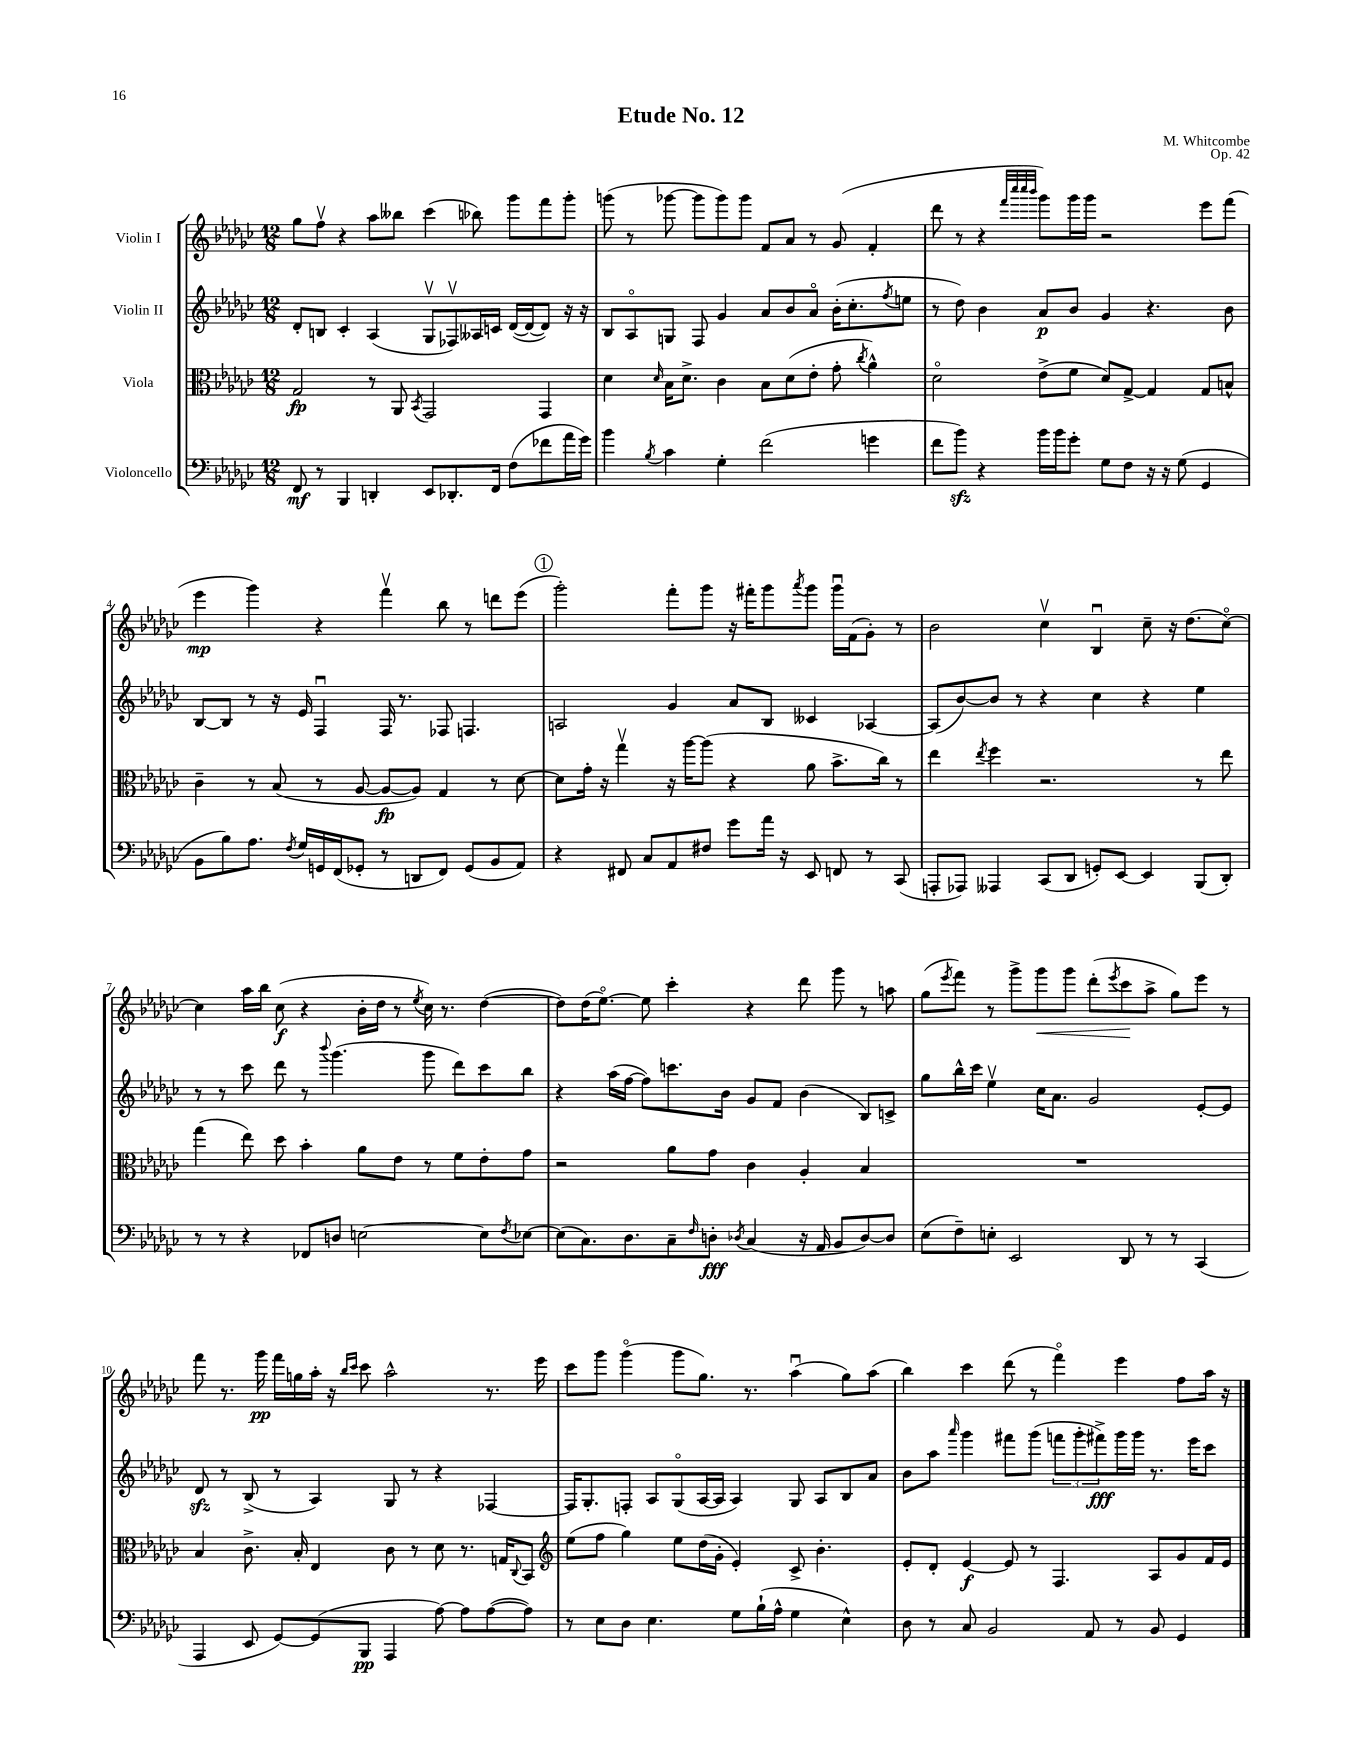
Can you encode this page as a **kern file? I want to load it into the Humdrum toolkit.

**kern	**dynam	**kern	**dynam	**kern	**dynam	**kern	**dynam
*part4	*part4	*part3	*part3	*part2	*part2	*part1	*part1
*staff4	*staff4	*staff3	*staff3	*staff2	*staff2	*staff1	*staff1
*I"Violoncello	*	*I"Viola	*	*I"Violin II	*	*I"Violin I	*
*clefF4	*	*clefC3	*	*clefG2	*	*clefG2	*
*k[b-e-a-d-g-c-]	*	*k[b-e-a-d-g-c-]	*	*k[b-e-a-d-g-c-]	*	*k[b-e-a-d-g-c-]	*
*M12/8	*	*M12/8	*	*M12/8	*	*M12/8	*
=1	=1	=1	=1	=1	=1	=1	=1
8FF/	mf	2G-/	fp	8d-'/L	.	8gg-\L	.
8r	.	.	.	8Bn/J	.	8ffv\J	.
4BBB-/	.	.	.	4c-'/	.	4r	.
4DDn'/	.	8r	.	(4A-/	.	8aa-\L	.
.	.	8AA-/	.	.	.	8bb--X\J	.
.	.	8qBB-/	.	.	.	.	.
8EE-/L	.	2GG-/	.	8G-v/L	.	(4ccc-\	.
8.DD-X'/	.	.	.	8F-Xv/)	.	.	.
.	.	.	.	16A--X/L	.	8bb-X\)	.
16FF/Jk	.	.	.	16cn/JJ	.	.	.
(8F\L	.	.	.	([16d-/LL	.	8ggg-\L	.
.	.	.	.	16d-/J_	.	.	.
8f-X\	.	4GG-/	.	8d-/J])	.	8fff\	.
16a-\L	.	.	.	16r	.	8ggg-'\J	.
16g-\JJ)	.	.	.	16r	.	.	.
=2	=2	=2	=2	=2	=2	=2	=2
4b-\	.	4d-\	.	8B-/L	.	(8gggn\	.
.	.	.	.	8A-/	.	8r	.
8qB-/	.	16qqd-/	.	.	.	.	.
4c-\	.	16B-\KL	.	8Gn/J	.	[8ggg-X\	.
.	.	8.d-^\J	.	.	.	.	.
.	.	.	.	8F/	.	8ggg-\L]	.
4G-'\	.	4c-\	.	4g-/	.	8ggg-\)	.
.	.	.	.	.	.	8ggg-\J	.
(2f\	.	8B-\L	.	8a-/L	.	8f/L	.
.	.	(8d-\	.	8b-/	.	8a-/J	.
.	.	8e-'\J	.	8a-/J	.	8r	.
.	.	8g-'\	.	(16b-'\KL	.	(8g-/	.
.	.	.	.	8.cc-'\	.	.	.
.	.	8qcc-/	.	.	.	.	.
4gn\	.	4a-^^\)	.	.	.	4f'/	.
.	.	.	.	8qff/	.	.	.
.	.	.	.	8een\J	.	.	.
=3	=3	=3	=3	=3	=3	=3	=3
8f\L	.	2d-\	.	8r	.	8ddd-\	.
8b-zz\J)	.	.	.	8dd-\)	.	8r	.
4r	.	.	.	4b-\	.	4r	.
.	.	.	.	.	.	32qqfff/LLL	.
.	.	.	.	.	.	32qqcccc-/	.
.	.	.	.	.	.	32qqcccc-/	.
.	.	.	.	.	.	32qqbbb-/JJJ	.
16b-\LL	.	(8e-^\L	.	8a-/L	p	8ggg-\L)	.
16b-\J	.	.	.	.	.	.	.
8g-'\J	.	8f\J	.	8b-/J	.	16ggg-\L	.
.	.	.	.	.	.	16ggg-\JJ	.
8G-\L	.	8d-/L)	.	4g-/	.	2r	.
8F\J	.	[8G-^/J	.	.	.	.	.
16r	.	4G-/]	.	4.r	.	.	.
16r	.	.	.	.	.	.	.
(8G-\	.	.	.	.	.	.	.
4GG-/	.	8G-/L	.	.	.	8eee-\L	.
.	.	8Bn^^/J	.	8b-\	.	(8fff\J	.
!!LO:LB:g=z
=4	=4	=4	=4	=4	=4	=4	=4
8BB-\L	.	4c-~\	.	[8B-/L	.	4eee-\	mp
8B-\)	.	.	.	8B-/J]	.	.	.
8.A-\J	.	8r	.	8r	.	4ggg-\)	.
.	.	(8B-/	.	16r	.	.	.
8qF/	.	.	.	.	.	.	.
16G-/LL	.	.	.	16e-/	.	.	.
16GGn/	.	8r	.	4Fu/	.	4r	.
(16FF/J	.	.	.	.	.	.	.
8GG-X'/J	.	[8A-/	.	.	.	.	.
8r	.	8A-/L_	fp	16F/	.	4fffv\	.
.	.	.	.	8.r	.	.	.
8DDn/L	.	8A-/J])	.	.	.	.	.
8FF/J)	.	4G-/	.	8F-X/	.	8bb-\	.
(8GG-/L	.	.	.	4.Fn/	.	8r	.
8BB-/	.	8r	.	.	.	8dddn\L	.
8AA-/J)	.	[8d-\	.	.	.	(8eee-\J	.
!!LO:REH:place=s1:t=1
=5	=5	=5	=5	=5	=5	=5	=5
4r	.	8d-\L]	.	2An/	.	2ggg-'\)	.
.	.	16g-'\Jk	.	.	.	.	.
.	.	16r	.	.	.	.	.
8FF#X/	.	4gg-v\	.	.	.	.	.
8C-/L	.	.	.	.	.	.	.
8AA-/	.	16r	.	4g-/	.	8fff'\L	.
.	.	[16aa-\KL	.	.	.	.	.
8F#X/J	.	(8aa-\J]	.	.	.	8ggg-\J	.
8g-\L	.	4r	.	8a-/L	.	16r	.
.	.	.	.	.	.	16fff#X'\KL	.
16a-\Jk	.	.	.	8B-/J	.	8ggg-\	.
16r	.	.	.	.	.	.	.
.	.	.	.	.	.	8qaaa-/	.
8EE-/	.	8a-\	.	4c--X/	.	8ggg-\J	.
8FFn/	.	8.b-^\L	.	.	.	16ggg-u\LL	.
.	.	.	.	.	.	(16f\J	.
8r	.	.	.	[4A-X/	.	8g-'\J)	.
.	.	16cc-\Jk)	.	.	.	.	.
(8CC-/	.	8r	.	.	.	8r	.
=6	=6	=6	=6	=6	=6	=6	=6
8AAAn'/L	.	4ee-\	.	(8A-/L]	.	2b-\	.
8AAA-X/J)	.	.	.	[8b-/)	.	.	.
.	.	8qee-/	.	.	.	.	.
4AAA--X/	.	4ff\	.	8b-/J]	.	.	.
.	.	.	.	8r	.	.	.
(8CC-/L	.	2.r	.	4r	.	4cc-v\	.
8DD-/J	.	.	.	.	.	.	.
8GGn'/L)	.	.	.	4cc-\	.	4B-u/	.
[8EE-/J	.	.	.	.	.	.	.
4EE-/]	.	.	.	4r	.	8cc-~\	.
.	.	.	.	.	.	16r	.
.	.	.	.	.	.	(8.dd-\L	.
(8BBB-/L	.	8r	.	4ee-\	.	.	.
8DD-'/J)	.	8ee-\	.	.	.	[8cc-\J)	.
!!LO:LB:g=z
=7	=7	=7	=7	=7	=7	=7	=7
8r	.	(4gg-\	.	8r	.	4cc-\]	.
8r	.	.	.	8r	.	.	.
4r	.	8ee-\)	.	8ccc-\	.	16aa-\LL	.
.	.	.	.	.	.	16bb-\JJ	.
.	.	8dd-\	.	8ddd-\	.	(8cc-\	f
8FF-X/L	.	4b-'\	.	8r	.	4r	.
.	.	.	.	8qqbbb-/	.	.	.
8Dn/J	.	.	.	(4.ggg-\	.	.	.
[2En\	.	8a-\L	.	.	.	16b-'\LL	.
.	.	.	.	.	.	16dd-\JJ	.
.	.	8e-\J	.	.	.	8r	.
.	.	.	.	.	.	8qee-/	.
.	.	8r	.	8ggg-\	.	16cc-\)	.
.	.	.	.	.	.	8.r	.
.	.	8f\L	.	8ddd-\L)	.	.	.
8E\L]	.	8e-'\	.	8ccc-\	.	([4dd-\	.
8qF/	.	.	.	.	.	.	.
[8E-X\J	.	8g-\J	.	8bb-\J	.	.	.
=8	=8	=8	=8	=8	=8	=8	=8
(8E-\L]	.	2r	.	4r	.	8dd-\L])	.
8.C-\)	.	.	.	.	.	(16dd-\K	.
.	.	.	.	.	.	[8.ee-\J)	.
.	.	.	.	(16aa-\LL	.	.	.
8.D-\	.	.	.	[16ff\JJ	.	.	.
.	.	.	.	8ff\L])	.	8ee-\]	.
8C-~\	.	8a-\L	.	8.cccn\	.	4ccc-'\	.
16qqF/	.	.	.	.	.	.	.
8Dn'\J	fff	8g-\J	.	.	.	.	.
.	.	.	.	16b-\Jk	.	.	.
8qD-X/	.	.	.	.	.	.	.
(4C-/	.	4c-\	.	8g-/L	.	4r	.
.	.	.	.	8f/J	.	.	.
16r	.	4A-'/	.	(4b-\	.	8ddd-\	.
16AA-/	.	.	.	.	.	.	.
8BB-/L	.	.	.	.	.	8ggg-\	.
[8D-/)	.	4B-/	.	8B-/L)	.	8r	.
8D-/J]	.	.	.	8cn^/J	.	8aan\	.
=9	=9	=9	=9	=9	=9	=9	=9
(8E-\L	.	1.r	.	8gg-\L	.	(8gg-\L	.
.	.	.	.	.	.	8qeee-/	.
8F~\)	.	.	.	16bb-^^\L	.	8fff\J)	.
.	.	.	.	16ccc-\JJ	.	.	.
8En'\J	.	.	.	4ee-v\	.	8r	.
2EE-/	.	.	.	.	.	8ggg-^\L	.
!	!	!	!	!	!	!	!LO:HP:b
.	.	.	.	16cc-\KL	.	8ggg-\	<
.	.	.	.	8.a-\J	.	.	.
.	.	.	.	.	.	8ggg-\J	.
.	.	.	.	2g-/	.	(8ddd-'\L	.
.	.	.	.	.	.	8qeee-/	.
8DD-/	.	.	.	.	.	8ccc-\	.
8r	.	.	.	.	.	8aa-^\J	[
8r	.	.	.	.	.	8gg-\L)	.
(4CC-/	.	.	.	[8e-'/L	.	8eee-\J	.
.	.	.	.	8e-/J]	.	8r	.
!!LO:LB:g=z
=10	=10	=10	=10	=10	=10	=10	=10
4AAA-/	.	4B-/	.	8d-zz/	.	8fff\	.
.	.	.	.	8r	.	8.r	.
8EE-/	.	8.c-^\	.	(8B-^/	.	.	.
.	.	.	.	.	.	16ggg-\	pp
[8GG-/L)	.	.	.	8r	.	16fff\LL	.
.	.	16B-'/	.	.	.	16ggn\	.
(8GG-/]	.	4E-/	.	4A-/)	.	16aa-'\JJ	.
.	.	.	.	.	.	16r	.
.	.	.	.	.	.	16qqbb-/LL	.
.	.	.	.	.	.	16qqccc-/JJ	.
8BBB-/J	pp	.	.	.	.	8ccc-\	.
4AAA-/	.	8c-\	.	8G-/	.	2aa-^^\	.
.	.	8r	.	8r	.	.	.
[8A-\)	.	8d-\	.	4r	.	.	.
8A-\L]	.	8.r	.	.	.	.	.
([8A-\	.	.	.	[4F-X/	.	8.r	.
.	.	16Gn/KL	.	.	.	.	.
.	.	8qqC-/	.	.	.	.	.
8A-\J])	.	8BB-/J	.	.	.	.	.
.	.	.	.	.	.	16eee-\	.
=11	=11	=11	=11	=11	=11	=11	=11
*	*	*clefG2	*	*	*	*	*
8r	.	(8ee-\L	.	16F-/KL]	.	8ccc-\L	.
.	.	.	.	8.G-'/	.	.	.
8E-\L	.	8ff\J	.	.	.	8ggg-\J	.
8D-\J	.	4gg-\)	.	8Fn'/J	.	(4ggg-\	.
4.E-\	.	.	.	8A-/L	.	.	.
.	.	8ee-\L	.	(8G-/	.	8ggg-\L	.
.	.	(16dd-\L	.	[16A-/L	.	8.gg-\J)	.
.	.	16g-'\JJ	.	16A-/JJ]	.	.	.
8G-\L	.	4e-'/)	.	4A-/)	.	.	.
.	.	.	.	.	.	8.r	.
(16B-`\L	.	.	.	.	.	.	.
16A-^^\JJ	.	.	.	.	.	.	.
4G-\	.	8c-^/	.	8G-/	.	(4aa-u\	.
.	.	4.b-'\	.	8A-/L	.	.	.
4E-^^\)	.	.	.	8B-/	.	8gg-\L)	.
.	.	.	.	8a-/J	.	(8aa-\J	.
=12	=12	=12	=12	=12	=12	=12	=12
8D-\	.	8e-'/L	.	8b-\L	.	4bb-\)	.
8r	.	8d-'/J	.	8aa-\J	.	.	.
.	.	.	.	16qqaaa-/	.	.	.
8C-/	.	[4e-/	f	4ggg-\	.	4ccc-\	.
2BB-/	.	.	.	.	.	.	.
.	.	8e-/]	.	8fff#X\L	.	(8ddd-\	.
.	.	8r	.	(8ggg-\J	.	8r	.
.	.	4.F/	.	12fffn\L	.	4fff\)	.
.	.	.	.	12ggg-'\	.	.	.
8AA-/	.	.	.	.	.	.	.
.	.	.	.	12fff#X^\)	fff	.	.
8r	.	.	.	16ggg-\L	.	4eee-\	.
.	.	.	.	16ggg-\JJ	.	.	.
8BB-/	.	8A-/L	.	8.r	.	.	.
4GG-/	.	8g-/	.	.	.	8ff\L	.
.	.	.	.	16eee-\KL	.	.	.
.	.	16f/L	.	8ccc-\J	.	16aa-\Jk	.
.	.	16e-/JJ	.	.	.	16r	.
==	==	==	==	==	==	==	==
*-	*-	*-	*-	*-	*-	*-	*-
